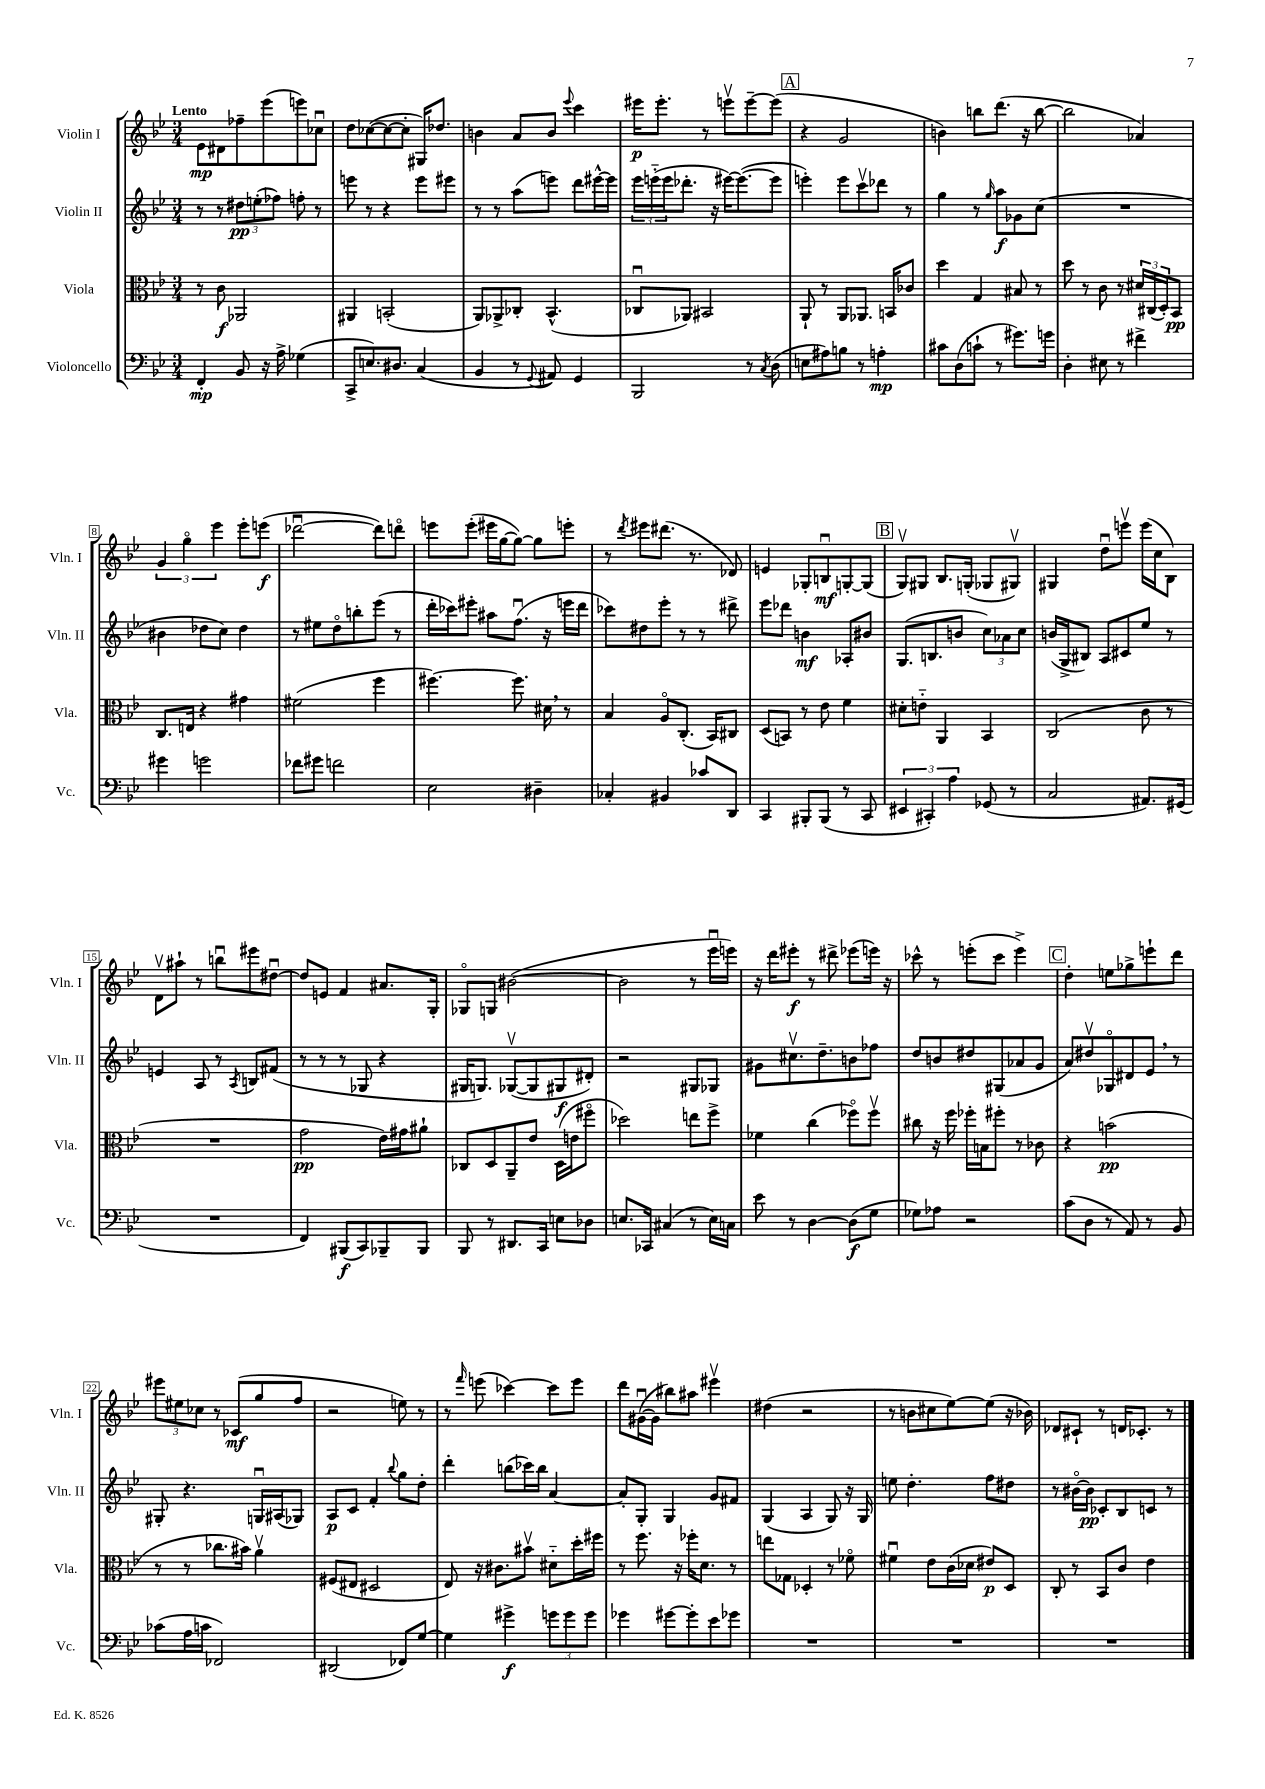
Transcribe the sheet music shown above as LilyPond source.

<<
\new StaffGroup <<
\new Staff = "s0" \with { instrumentName = "Violin I" shortInstrumentName = "Vln. I" } {
    \clef treble \key bes \major \numericTimeSignature \time 3/4 \tempo "Lento"
    ees'8\mp dis'8 fes''8-- ees'''8( e'''8) ces''8\downbow |
    d''8 ces''8~( ces''8~ ces''8-. gis16) des''8. |
    b'4 a'8 b'8 \appoggiatura { ees'''8 } c'''4 |
    eis'''16\p eis'''8.-. r8 e'''8\upbow e'''8~-- e'''8( |
    \mark \markup { \box "A" } r4 g'2 |
    b'4) b''8 d'''8.( r16 b''8~ |
    b''2 aes'4) |
    \tuplet 3/2 { g'4 g''4\flageolet ees'''4 } ees'''8-. e'''8\f( |
    des'''2~\downbow des'''8) d'''8\flageolet |
    e'''8 e'''8-.( eis'''16 g''16~ g''8~) g''8 e'''8-. |
    r8 \acciaccatura { d'''8 } eis'''8 dis'''8.( r8. des'8) |
    e'4 ges8-. b8\downbow\mf g8~-. g8( |
    \mark \markup { \box "B" } g8\upbow) gis8 bes8. g16-.( ges8 gis8\upbow) |
    gis4 d''8\downbow e'''8\upbow e'''16( c''16 bes8) |
    d'8\upbow ais''8-! r8 b''8\downbow eis'''8 dis''8~\downbow |
    dis''8 e'8 f'4 ais'8. g16-. |
    ges8\flageolet g8 bis'2~( |
    bis'2 r8 ees'''16\downbow e'''16) |
    r16 d'''16 eis'''8-.\f r8 dis'''8-> ees'''8( e'''16) r16 |
    ces'''8-^ r8 e'''8-.( ces'''8 e'''4->) |
    \mark \markup { \box "C" } d''4-. e''8 ges''8-> e'''8-! d'''8 |
    \tuplet 3/2 { eis'''8 eis''8 ces''8 } r8 ces'8\mf( g''8 f''8 |
    r2 e''8) r8 |
    r8 \grace { f'''16 } e'''8( ces'''4~) ces'''8 e'''8 |
    d'''8 gis'16~\downbow( gis'16 bis''8) ais''8 eis'''4\upbow |
    dis''4( r2 |
    r8 b'8 cis''8 ees''8~) ees''8( r16 bes'16) |
    des'8 cis'8-! r8 d'16 ces'8.-. r8 \bar "|." |
}
\new Staff = "s1" \with { instrumentName = "Violin II" shortInstrumentName = "Vln. II" } {
    \clef treble \key bes \major \numericTimeSignature \time 3/4
    r8 r8 \tuplet 3/2 { dis''8\pp e''8-.( fes''8) } f''8-. r8 |
    e'''8 r8 r4 e'''8 eis'''8 |
    r8 r8 a''8( e'''8) d'''8 eis'''16~-^ eis'''16 |
    \tuplet 3/2 { ees'''16 e'''16-_( e'''16 } des'''8.-. r16 eis'''16~) eis'''8.~( eis'''8 |
    \mark \markup { \box "A" } e'''4-.) e'''8 c'''8\upbow des'''8 r8 |
    g''4 r8 \grace { g''16 } a''8\f ges'8 c''8( |
    R2. |
    bis'4 des''8 c''8) des''4 |
    r8 eis''8 d''8\flageolet b''8-. ees'''8( r8 |
    d'''16-. ces'''16) eis'''8-. ais''8 f''8.\downbow( r16 e'''16 d'''16 |
    ces'''8) dis''8 ees'''8-. r8 r8 dis'''8-> |
    ees'''8 des'''8 b'4\mf aes8-. bis'8 |
    \mark \markup { \box "B" } g8.( b8. b'8 \tuplet 3/2 { c''8) aes'8 c''8 } |
    b'16( g16-> bis8) a8 cis'8 ees''8 r8 |
    e'4 a8 r8 \acciaccatura { a8 } b8 fis'8( |
    r8 r8 r8 ges8 r4 |
    gis16 g8.) ges8~\upbow( ges8 gis8\f dis'8-.) |
    r2 gis8 ges8 |
    gis'8 cis''8.\upbow d''8.-- b'8 fes''8 |
    d''8 b'8 dis''8 gis8( aes'8 g'8 |
    \mark \markup { \box "C" } a'8) dis''8\upbow ges8\flageolet dis'8 ees'8 \breathe r8 |
    gis8-. r4. g16\downbow ais16( ges8) |
    a8\p c'8 f'4-. \appoggiatura { bes''8 } g''8 d''8-. |
    d'''4-. b''8( ces'''16) b''16 a'4~ |
    a'8-. g8-. g4 g'8 fis'8 |
    g4( a4 g8) r16 g16 |
    e''8 d''4.-. f''8 dis''8 |
    r8 bis'16~\flageolet bis'16\pp ces'8-. bes8 c'8 r8 \bar "|." |
}
\new Staff = "s2" \with { instrumentName = "Viola" shortInstrumentName = "Vla." } {
    \clef alto \key bes \major \numericTimeSignature \time 3/4
    r8 c'8\f aes,2 |
    ais,4 b,2-.( |
    a,8) aes,8-> ces8-. bes,4.-^( |
    ces8\downbow aes,8) bis,2 |
    \mark \markup { \box "A" } a,8-! r8 a,8 aes,8. b,16 ces'8 |
    d''4 g4 bis8 r8 |
    d''8 r8 c'8 r8 \tuplet 3/2 { dis'16 cis16( d16-.) } bes,8\pp |
    c8. e16 r4 gis'4 |
    fis'2( f''4 |
    fis''4.~) fis''8. dis'16 \breathe r8 |
    bes4 a8\flageolet c8.-.( bes,16) cis8 |
    d8( b,8) r8 ees'8 f'4 |
    \mark \markup { \box "B" } dis'8-. e'8-_ a,4 bes,4 |
    c2( c'8 r8 |
    R2. |
    g'2\pp ees'16) gis'16 ais'8-! |
    ces8 d8 a,8-- ees'8 d16( e'16 fis''8\flageolet |
    des''2) e''8 f''8-> |
    fes'4 c''4( fes''8\flageolet) fes''8\upbow |
    cis''8 r16 f''16 fes''16-. b16 fis''8-. r8 ces'8 |
    \mark \markup { \box "C" } r4 b'2\pp( |
    r8 r8 ces''8. bis'16) a'4\upbow |
    fis8( eis8 dis2 |
    ees8) r16 cis'8. bis'8\upbow dis'8-_ d''16-. fis''16 |
    r8 f''8. r16 fes''16-. d'8. r8 |
    e''8 ges8 des4-. r8 fes'8\flageolet |
    fis'4\downbow ees'8 c'16( des'16 eis'8\p) d8 |
    c8-. r8 bes,8 c'8 ees'4 \bar "|." |
}
\new Staff = "s3" \with { instrumentName = "Violoncello" shortInstrumentName = "Vc." } {
    \clef bass \key bes \major \numericTimeSignature \time 3/4
    f,4-.\mp bes,8 r16 a16-> ges4( |
    c,8-> e8.) dis8. c4( |
    bes,4 r8 \appoggiatura { g,8 } ais,8) g,4 |
    bes,,2 r8 \acciaccatura { c8 } d8( |
    \mark \markup { \box "A" } e8 ais8) b8 r8 a4-.\mp |
    cis'8 d8( c'8-! r8 gis'8.) g'16 |
    d4-. eis8 r8 fis'4-> |
    gis'4 g'2 |
    fes'8 gis'8 f'2 |
    ees2 dis4-- |
    ces4-. bis,4 ces'8 d,8 |
    c,4 bis,,8-. bis,,8( r8 c,8 |
    \mark \markup { \box "B" } \tuplet 3/2 { eis,4 cis,4-.) a4 } ges,8( r8 |
    c2 ais,8.) gis,16( |
    R2. |
    f,4) bis,,8\f( c,8) bes,,8-- bes,,8 |
    bes,,8 r8 dis,8. c,16 e8 des8 |
    e8. ces,16 cis4( r8 e16) c16 |
    ees'8 r8 d4~ d8\f( g8 |
    ges8) aes8 r2 |
    \mark \markup { \box "C" } c'8( d8 r8 a,8) r8 bes,8 |
    ces'8( a16 c'16 fes,2) |
    dis,2( fes,8) g8~ |
    g4 gis'4->\f \tuplet 3/2 { g'8 g'8 g'8 } |
    ges'4 gis'8~ gis'8-. ees'8 ges'8 |
    R2. |
    R2. |
    R2. \bar "|." |
}
>>
>>
\layout { \context { \Score \override BarNumber.stencil = #(make-stencil-boxer 0.1 0.3 ly:text-interface::print) } }
